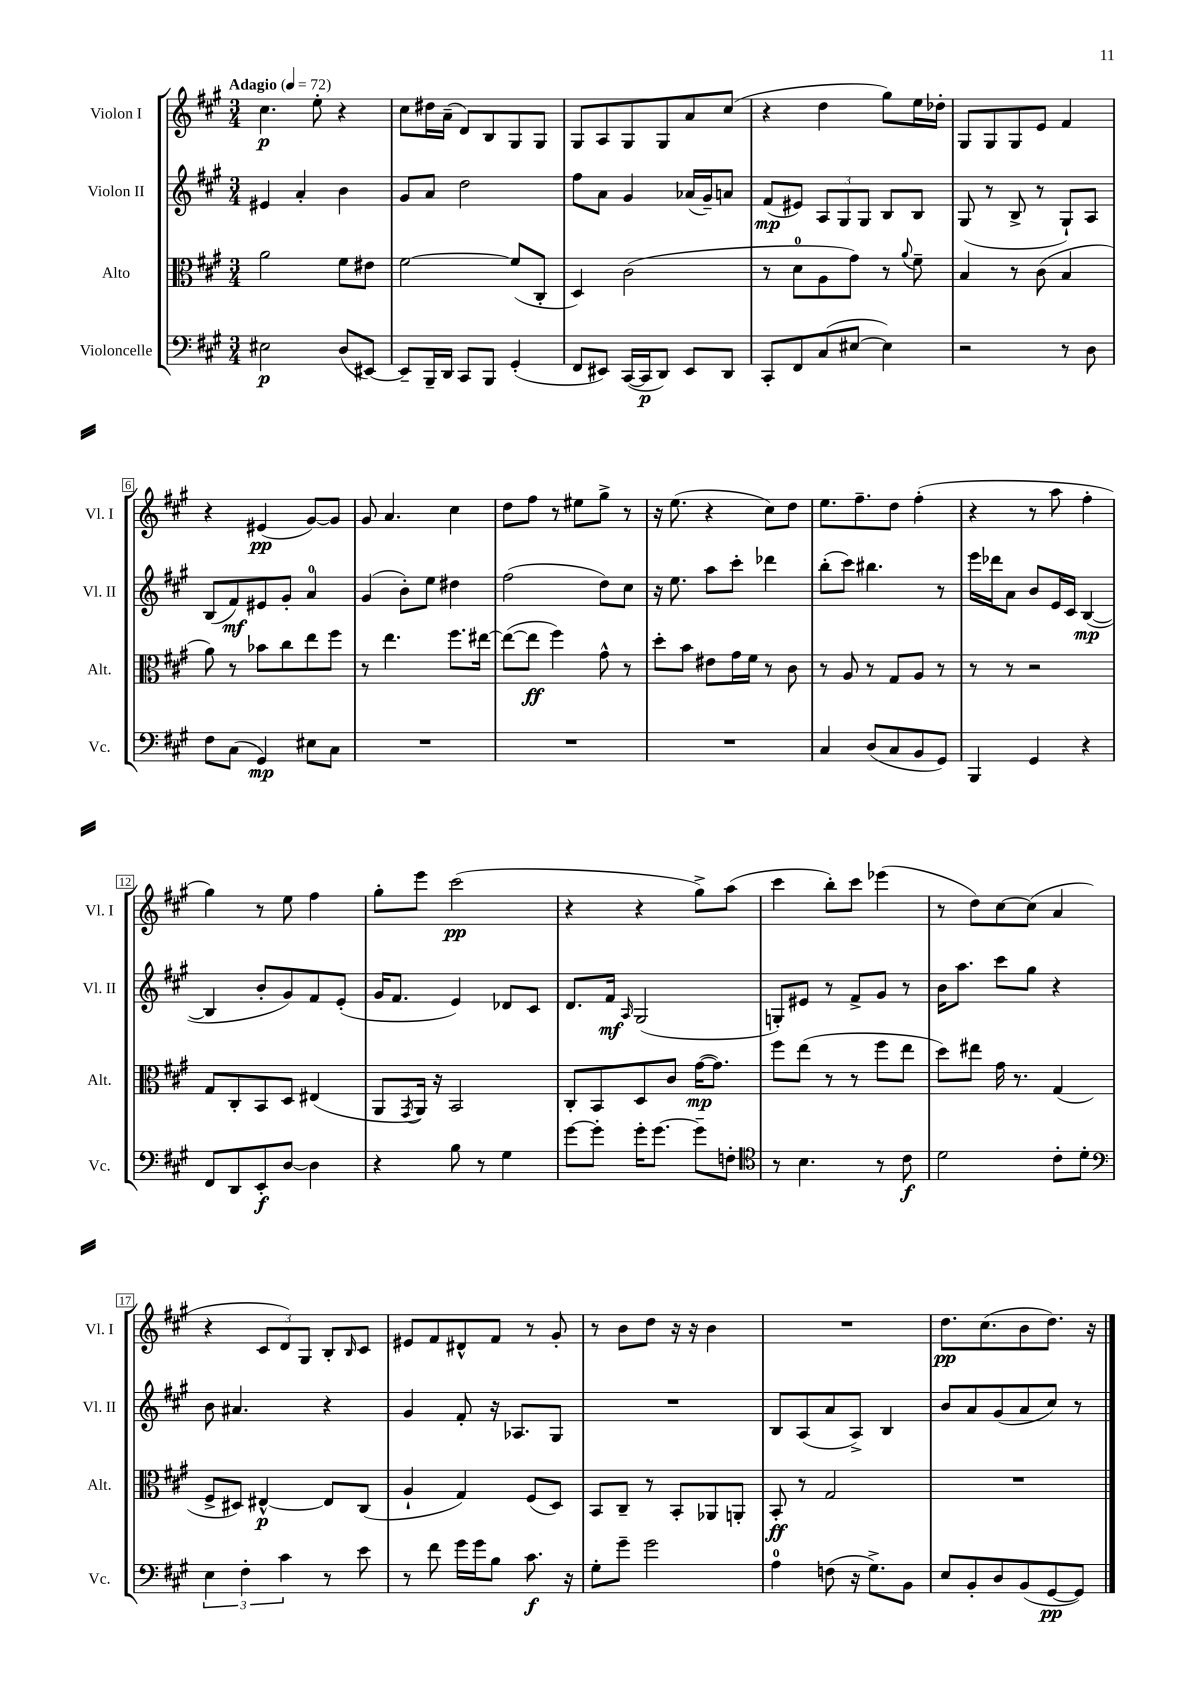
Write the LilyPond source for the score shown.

<<
\new StaffGroup <<
\new Staff = "s0" \with { instrumentName = "Violon I" shortInstrumentName = "Vl. I" } {
    \clef treble \key a \major \numericTimeSignature \time 3/4 \tempo "Adagio" 4 = 72
    cis''4.\p e''8-. r4 |
    cis''8 dis''16 a'16--( d'8) b8 gis8 gis8 |
    gis8 a8 gis8 gis8 a'8 cis''8( |
    r4 d''4 gis''8) e''16 des''16-. |
    gis8 gis8 gis8 e'8 fis'4 |
    r4 eis'4\pp( gis'8~) gis'8 |
    gis'8 a'4. cis''4 |
    d''8 fis''8 r8 eis''8 gis''8-> r8 |
    r16 e''8.( r4 cis''8) d''8 |
    e''8. fis''8.-- d''8 fis''4-.( |
    r4 r8 a''8 fis''4-. |
    gis''4) r8 e''8 fis''4 |
    gis''8-. e'''8 cis'''2\pp( |
    r4 r4 gis''8->) a''8( |
    cis'''4 b''8-.) cis'''8 ees'''4( |
    r8 d''8) cis''8~ cis''8( a'4 |
    r4 \tuplet 3/2 { cis'8 d'8) gis8 } b8-. \grace { b16 } cis'8 |
    eis'8 fis'8 dis'8-^ fis'8 r8 gis'8-. |
    r8 b'8 d''8 r16 r16 b'4 |
    R2. |
    d''8.\pp cis''8.( b'8 d''8.) r16 \bar "|." |
}
\new Staff = "s1" \with { instrumentName = "Violon II" shortInstrumentName = "Vl. II" } {
    \clef treble \key a \major \numericTimeSignature \time 3/4
    eis'4 a'4-. b'4 |
    gis'8 a'8 d''2 |
    fis''8 a'8 gis'4 aes'16( gis'16--) a'8 |
    fis'8\mp( eis'8) \tuplet 3/2 { a8 gis8 gis8 } b8 b8 |
    gis8( r8 b8-> r8 gis8-!) a8 |
    b8( fis'8\mf) eis'8 gis'8-. a'4-0 |
    gis'4( b'8-.) e''8 dis''4 |
    fis''2( d''8) cis''8 |
    r16 e''8. a''8 cis'''8-. des'''4 |
    b''8-.( cis'''8) bis''4. r8 |
    e'''16 des'''16 a'8 b'8 e'16 cis'16 b4~\mp( |
    b4 b'8-. gis'8) fis'8 e'8-.( |
    gis'16 fis'8. e'4) des'8 cis'8 |
    d'8. fis'16\mf \grace { a16 } gis2( |
    g8-.) eis'8 r8 fis'8-> gis'8 r8 |
    b'16 a''8. cis'''8 gis''8 r4 |
    b'8 ais'4. r4 |
    gis'4 fis'8-. r16 aes8. gis8 |
    R2. |
    b8 a8( a'8 a8->) b4 |
    b'8 a'8 gis'8( a'8 cis''8) r8 \bar "|." |
}
\new Staff = "s2" \with { instrumentName = "Alto" shortInstrumentName = "Alt." } {
    \clef alto \key a \major \numericTimeSignature \time 3/4
    a'2 fis'8 eis'8 |
    fis'2~ fis'8( cis8-. |
    d4) cis'2( |
    r8 d'8-0 a8 gis'8) r8 \appoggiatura { a'8 } fis'8-- |
    b4 r8 cis'8( b4 |
    a'8) r8 bes'8 cis''8 e''8 fis''8 |
    r8 e''4. fis''8. eis''16~ |
    eis''8~( eis''8\ff fis''4) gis'8-^ r8 |
    d''8-. b'8 eis'8 gis'16 fis'16 r8 cis'8 |
    r8 a8 r8 gis8 a8 r8 |
    r8 r8 r2 |
    gis8 cis8-. b,8 d8 eis4( |
    a,8 \acciaccatura { gis,8 } a,16) r16 b,2 |
    cis8-. b,8 d8 cis'8 gis'16~\mp( gis'8.) |
    fis''8 e''8( r8 r8 fis''8 e''8 |
    d''8) eis''8 gis'16 r8. gis4( |
    fis8-> dis8) eis4~-^\p eis8 cis8( |
    a4-! gis4) fis8( d8) |
    b,8 cis8-- r8 b,8-. aes,8 a,8-. |
    b,8-.\ff r8 gis2 |
    R2. \bar "|." |
}
\new Staff = "s3" \with { instrumentName = "Violoncelle" shortInstrumentName = "Vc." } {
    \clef bass \key a \major \numericTimeSignature \time 3/4
    eis2\p d8( eis,8~) |
    eis,8-- b,,16-- d,16 cis,8 b,,8 gis,4-.( |
    fis,8 eis,8) cis,16~( cis,16\p d,8) eis,8 d,8 |
    cis,8-. fis,8 cis8( eis8~ eis4) |
    r2 r8 d8 |
    fis8 cis8( gis,4\mp) eis8 cis8 |
    R2. |
    R2. |
    R2. |
    cis4 d8( cis8 b,8 gis,8) |
    b,,4 gis,4 r4 |
    fis,8 d,8 e,8-.\f d8~ d4 |
    r4 b8 r8 gis4 |
    gis'8~ gis'8-. gis'16-. gis'8.~ gis'8-- f8-. |
    \clef tenor r8 b4. r8 cis'8\f |
    d'2 cis'8-. d'8-. |
    \clef bass \tuplet 3/2 { e4 fis4-. cis'4 } r8 e'8 |
    r8 fis'8 gis'16 gis'16 b8 cis'8.\f r16 |
    gis8-. gis'8-- gis'2 |
    a4-0 f8( r16 gis8.->) b,8 |
    e8 b,8-. d8 b,8( gis,8~\pp gis,8) \bar "|." |
}
>>
>>
\layout { \context { \Score \override BarNumber.stencil = #(make-stencil-boxer 0.1 0.3 ly:text-interface::print) } }
